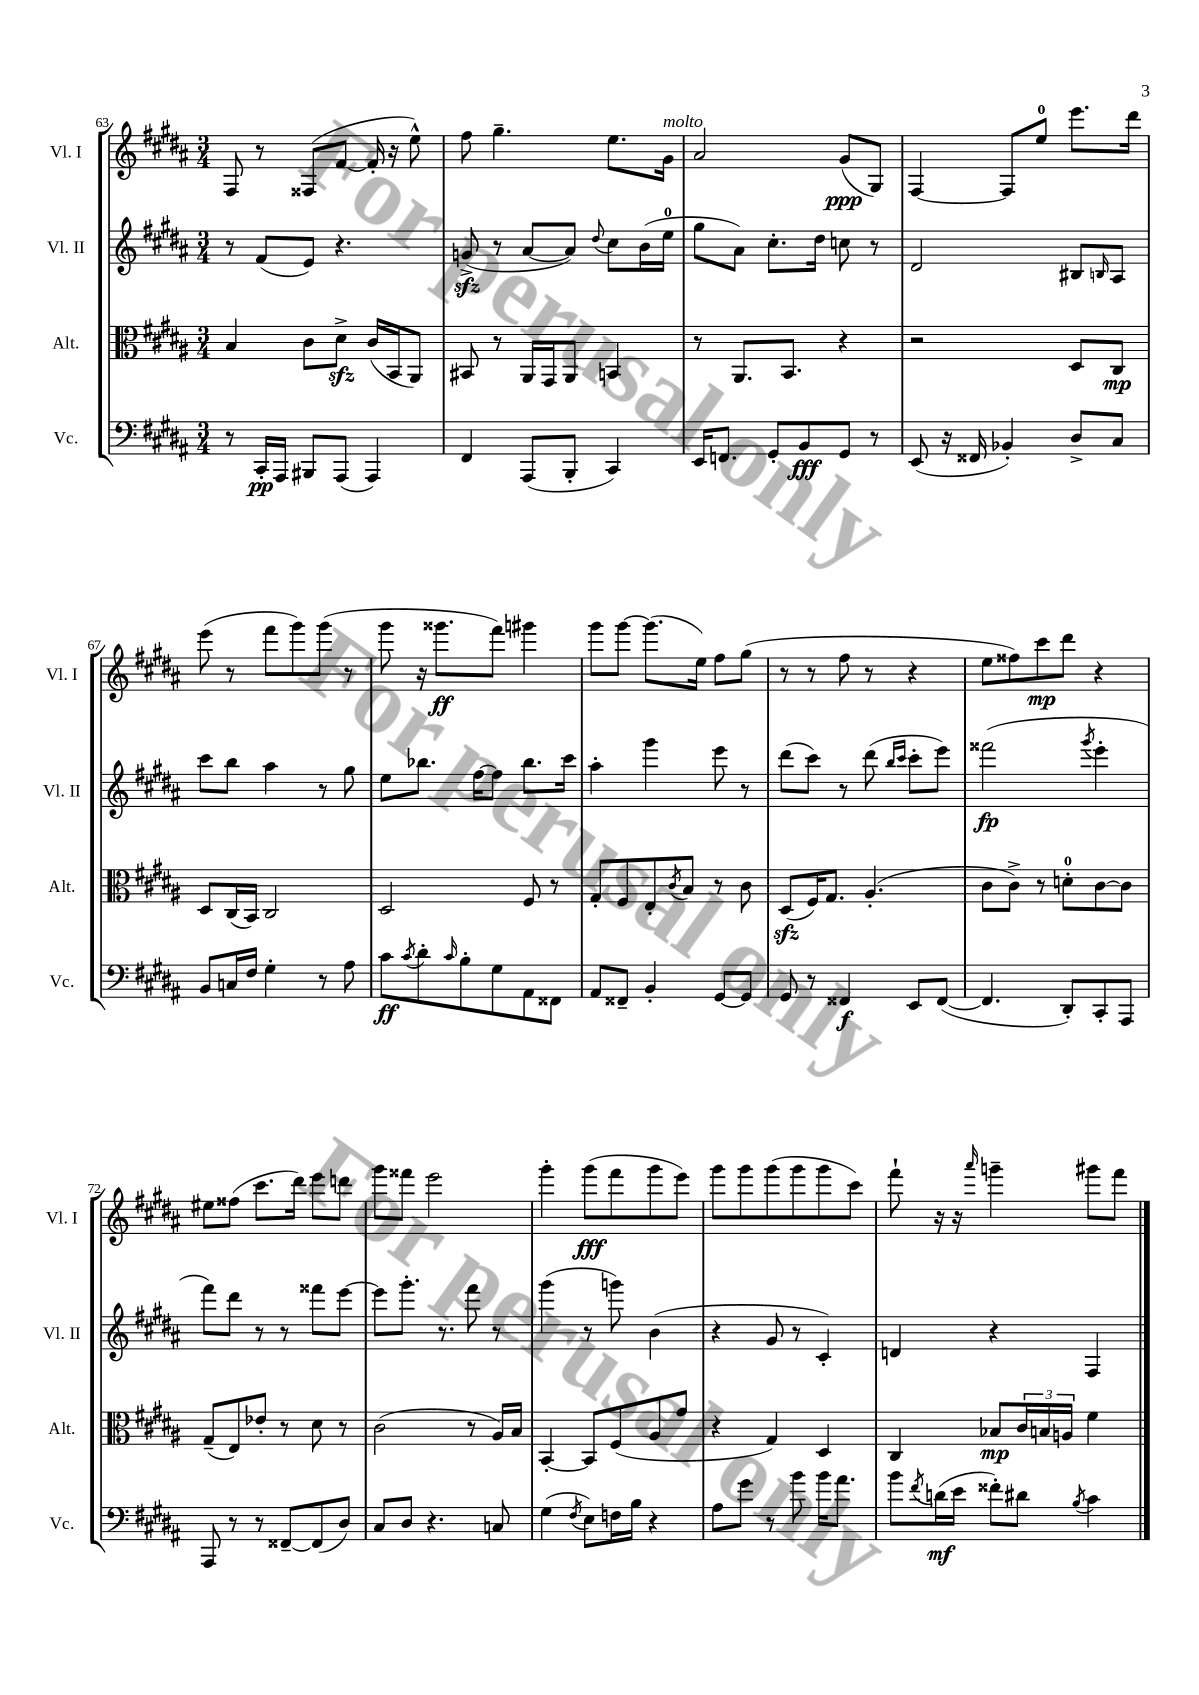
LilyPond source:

<<
\new StaffGroup <<
\new Staff = "s0" \with { instrumentName = "Vl. I" shortInstrumentName = "Vl. I" } {
    \clef treble \key b \major \numericTimeSignature \time 3/4
    fis8 r8 fisis8( fis'8~ fis'16-. r16 e''8-^) |
    fis''8 gis''4.-- e''8. gis'16^\markup { \italic "molto" } |
    ais'2 gis'8\ppp( gis8) |
    fis4~ fis8 e''8-0 e'''8. dis'''16 |
    e'''8( r8 fis'''8 gis'''8) gis'''8( r8 |
    gis'''8 r16 gisis'''8.\ff fis'''8) gis'''4 |
    gis'''8 gis'''8~ gis'''8.( e''16) fis''8 gis''8( |
    r8 r8 fis''8 r8 r4 |
    e''8 fisis''8) cis'''8\mp dis'''8 r4 |
    eis''8 fisis''8( cis'''8. dis'''16) e'''8 d'''8 |
    gis'''8 fisis'''8 e'''2 |
    gis'''4-. gis'''8\fff( fis'''8 gis'''8 e'''8) |
    gis'''8 gis'''8 gis'''8( gis'''8 gis'''8 cis'''8) |
    fis'''8-! r16 r16 \grace { ais'''16 } g'''4-- gis'''8 fis'''8 \bar "|." |
}
\new Staff = "s1" \with { instrumentName = "Vl. II" shortInstrumentName = "Vl. II" } {
    \clef treble \key b \major \numericTimeSignature \time 3/4
    r8 fis'8( e'8) r4. |
    g'8->\sfz( r8 ais'8~ ais'8) \appoggiatura { dis''8 } cis''8 b'16( e''16-0 |
    gis''8 ais'8) cis''8.-. dis''16 c''8 r8 |
    dis'2 bis8 \grace { b16 } ais8 |
    cis'''8 b''8 ais''4 r8 gis''8 |
    e''8 bes''8. fis''16~ fis''8 bes''8. cis'''16 |
    ais''4-. gis'''4 e'''8 r8 |
    dis'''8( cis'''8) r8 dis'''8( \grace { b''16 cis'''16 } cis'''8-. e'''8) |
    fisis'''2\fp( \acciaccatura { gis'''8 } e'''4-. |
    fis'''8) dis'''8 r8 r8 fisis'''8 e'''8~ |
    e'''8 gis'''8.-. r8. fis'''8 r8 |
    gis'''4( r8 g'''8) b'4( |
    r4 gis'8 r8 cis'4-.) |
    d'4 r4 fis4 \bar "|." |
}
\new Staff = "s2" \with { instrumentName = "Alt." shortInstrumentName = "Alt." } {
    \clef alto \key b \major \numericTimeSignature \time 3/4
    b4 cis'8 dis'8->\sfz cis'16( b,16 ais,8) |
    bis,8 r8 ais,16 gis,16 ais,8 b,4 |
    r8 ais,8. b,8. r4 |
    r2 dis8 cis8\mp |
    dis8 cis16( b,16) cis2 |
    dis2 fis8 r8 |
    gis8-. fis8 e8-. \acciaccatura { cis'8 } b8 r8 cis'8 |
    dis8\sfz( fis16) gis8. ais4.-.( |
    cis'8 cis'8->) r8 d'8-0-. cis'8~ cis'8 |
    gis8--( e8) ees'8-. r8 dis'8 r8 |
    cis'2( r8 ais16) b16 |
    b,4~-. b,8 fis8( ais8 gis'8 |
    r4 gis4) dis4 |
    cis4 bes8\mp \tuplet 3/2 { cis'16 b16 a16 } fis'4 \bar "|." |
}
\new Staff = "s3" \with { instrumentName = "Vc." shortInstrumentName = "Vc." } {
    \clef bass \key b \major \numericTimeSignature \time 3/4
    r8 cis,16-.\pp ais,,16 bis,,8 ais,,8( ais,,4) |
    fis,4 ais,,8( b,,8-. cis,4) |
    e,16 f,8. gis,8-. b,8\fff gis,8 r8 |
    e,8( r16 fisis,16 bes,4-.) dis8-> cis8 |
    b,8 c16 fis16 gis4-. r8 ais8 |
    cis'8\ff \acciaccatura { cis'8 } dis'8-. \grace { cis'16 } b8-. gis8 ais,8 fisis,8 |
    ais,8 fisis,8-- b,4-. gis,8~ gis,8 |
    gis,8 r8 fisis,4\f e,8 fisis,8~( |
    fisis,4. dis,8-.) cis,8-. ais,,8 |
    ais,,8 r8 r8 fisis,8~-- fisis,8( dis8) |
    cis8 dis8 r4. c8 |
    gis4( \acciaccatura { fis8 } e8) f16 b16 r4 |
    ais8 gis'8 r8 b'8 b'16 ais'8. |
    b'8 \acciaccatura { fis'8 } d'16\mf( e'16 fisis'8-.) dis'8 \acciaccatura { b8 } cis'4 \bar "|." |
}
>>
>>
\layout { \context { \Score currentBarNumber = #63 } }
